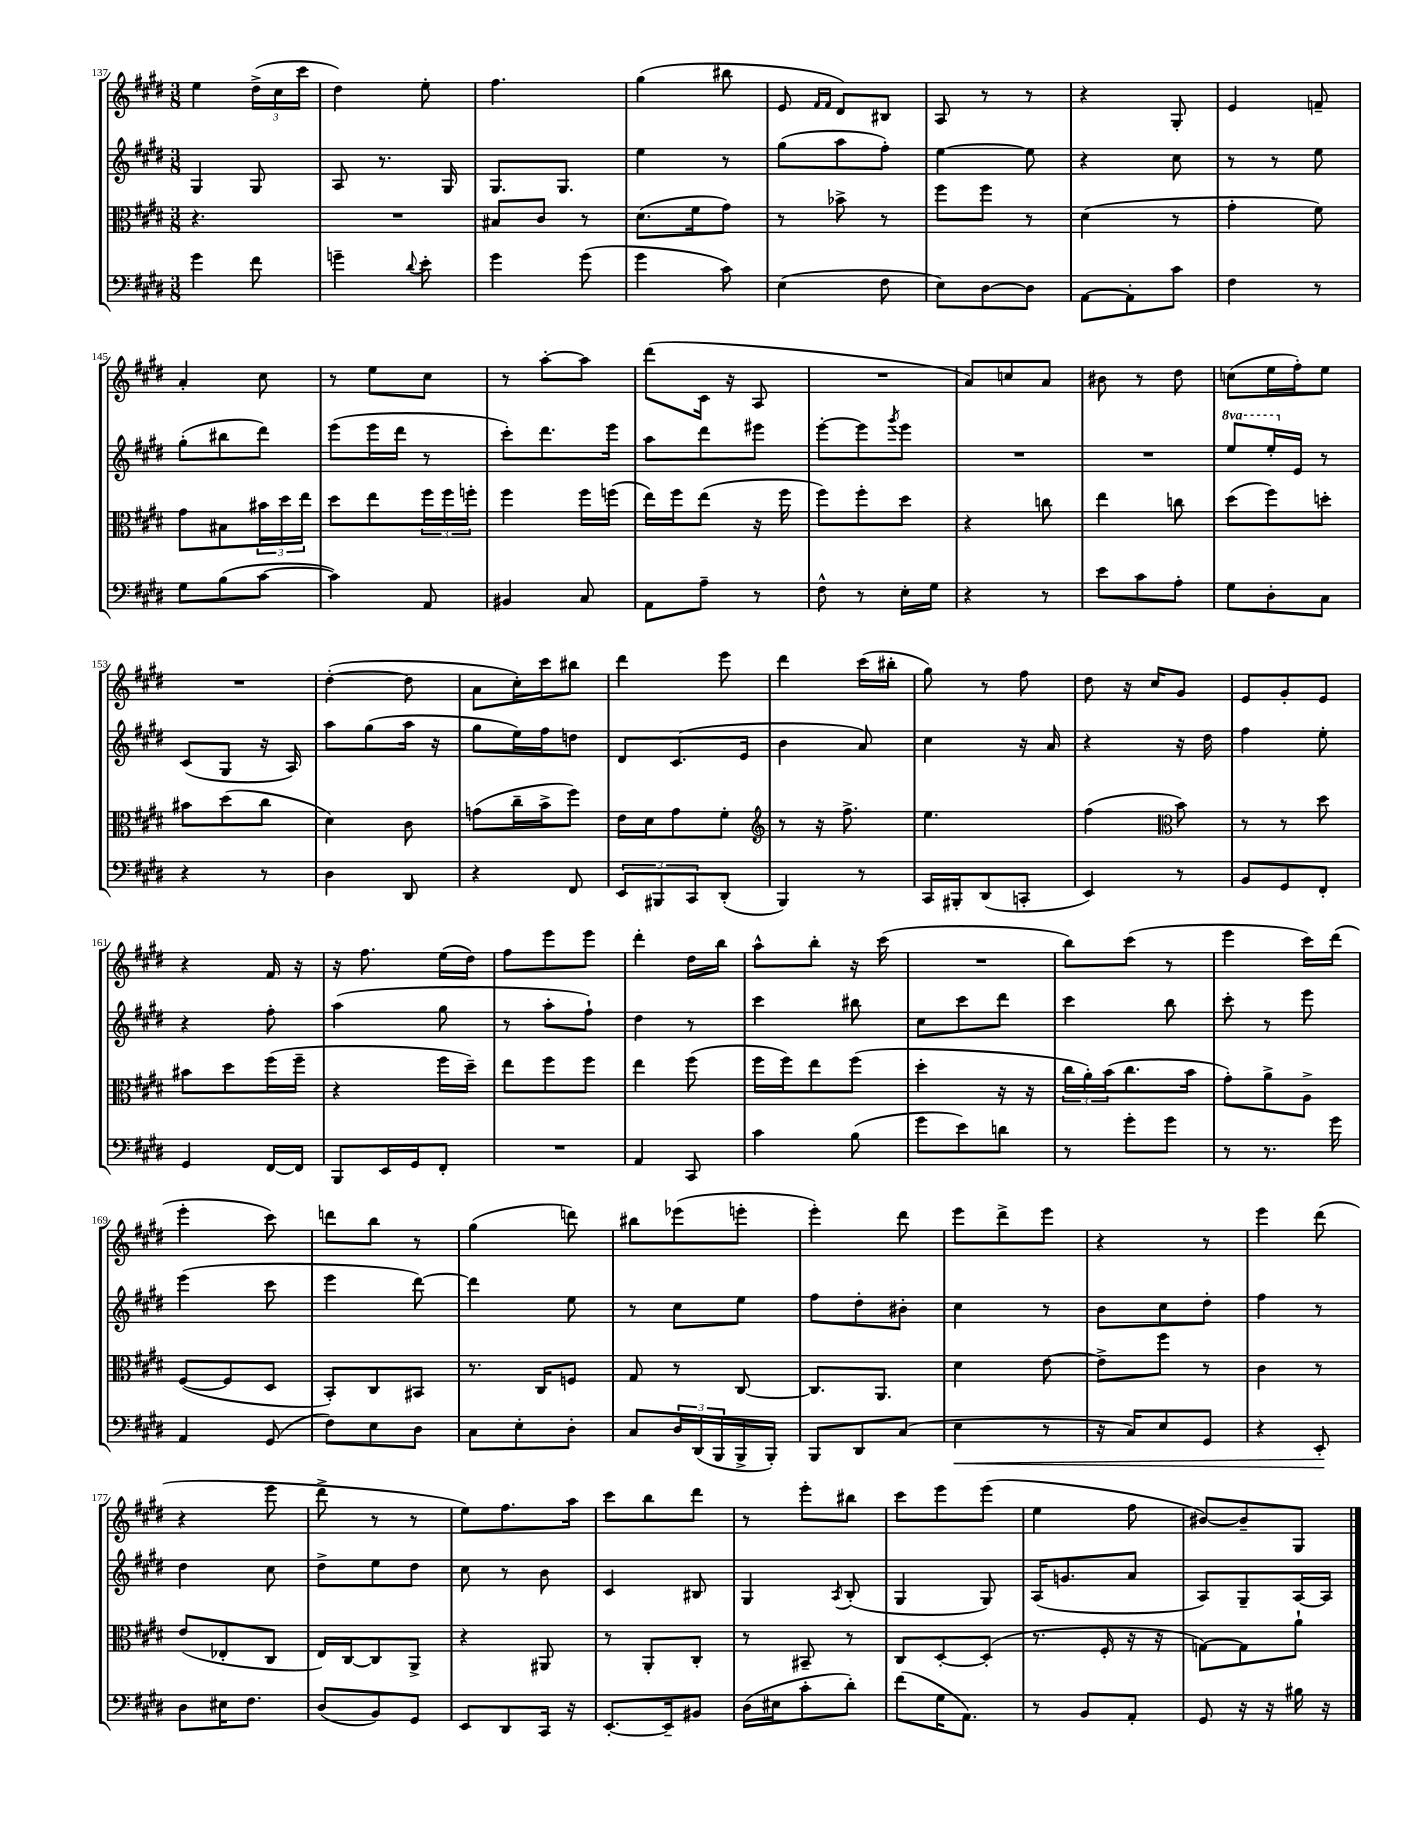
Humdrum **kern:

**kern	**kern	**kern	**kern
*staff4	*staff3	*staff2	*staff1
*clefF4	*clefC3	*clefG2	*clefG2
*k[f#c#g#d#]	*k[f#c#g#d#]	*k[f#c#g#d#]	*k[f#c#g#d#]
*M3/8	*M3/8	*M3/8	*M3/8
4g#	4.r	4G#	4ee
8f#	.	8G#	(24dd#^
.	.	.	24cc#
.	.	.	24ccc#
=	=	=	=
4g~	4.r	8A	4dd#)
.	.	8.r	.
8qqd#	.	.	.
8e'	.	.	8ee'
.	.	16G#	.
=	=	=	=
4g#	8B#	8.G#	4.ff#
.	8c#	.	.
.	.	8.G#	.
(8g#	8r	.	.
=	=	=	=
4g#	(8.d#	4ee	(4gg#
.	16f#	.	.
8c#)	8g#)	8r	8bb#
=	=	=	=
(4E	8r	(8gg#	8e
.	.	.	16qqf#
.	.	.	16qqf#
.	8b-^	8aa	8d#)
8F#	8r	8ff#')	8B#
=	=	=	=
8E)	8ff#	[4ee	8A
[8D#	8ff#	.	8r
8D#]	8r	8ee]	8r
=	=	=	=
[8AA	(4d#	4r	4r
8AA']	.	.	.
8c#	8r	8cc#	8G#'
=	=	=	=
4F#	4g#'	8r	4e
.	.	8r	.
8r	8f#)	8ee	8f~
=	=	=	=
8G#	8g#	(8gg#'	4a'
(8B	8B#	8bb#	.
[8c#	24b#	8ddd#)	8cc#
.	24dd#	.	.
.	24ee	.	.
=	=	=	=
4c#])	8dd#	(8eee	8r
.	8ee	16eee	8ee
.	.	16ddd#	.
8AA	24ff#	8r	8cc#
.	24ff#	.	.
.	24ff'	.	.
=	=	=	=
4BB#	4ff#	8ccc#')	8r
.	.	8.ddd#	[8aa'
8C#	16ff#	.	8aa]
.	(16ff	16eee	.
=	=	=	=
8AA	16ee)	8aa	(8ddd#
.	16ff#	.	.
8A~	(8ee	8ddd#	16c#
.	.	.	16r
8r	16r	8eee#	8A
.	16ff#	.	.
=	=	=	=
8F#^^	8ff#)	[8eee'	4.r
8r	8ff#'	8eee]	.
.	.	8qggg#	.
16E'	8dd#	8eee	.
16G#	.	.	.
=	=	=	=
4r	4r	4.r	8a)
.	.	.	8cc
8r	8cc	.	8a
=	=	=	=
8e	4ee	4.r	8b#
8c#	.	.	8r
8A'	8cc	.	8dd#
=	=	=	=
8G#	(8dd#	8eee	(8cc
8D#'	8ff#)	16eee'	16ee
.	.	16e	16ff#')
8C#	8dd'	8r	8ee
=	=	=	=
4r	8b#	(8c#	4.r
.	(8dd#	8G#	.
8r	8cc#	16r	.
.	.	16A)	.
=	=	=	=
4D#	4d#)	8aa	([4dd#'
.	.	(8gg#	.
8DD#	8c#	16aa	8dd#]
.	.	16r	.
=	=	=	=
4r	(8g	8gg#	8a
.	16cc#~	16ee)	16cc#')
.	16b^	16ff#	16ccc#
8FF#	8ff#)	8dd	8bb#
=	=	=	=
12EE	16e	8d#	4ddd#
.	16d#	.	.
12BBB#	.	.	.
.	8g#	(8.c#	.
12CC#	.	.	.
(8DD#'	8f#'	.	8eee
.	.	16e	.
=	=	=	=
*	*clefG2	*	*
4BBB)	8r	4b	4ddd#
.	16r	.	.
.	8.ff#^	.	.
8r	.	8a)	(16ccc#
.	.	.	16bb#'
=	=	=	=
16CC#	4.ee	4cc#	8gg#)
16BBB#'	.	.	.
(8DD#	.	.	8r
8CC'	.	16r	8ff#
.	.	16a	.
=	=	=	=
4EE)	(4ff#	4r	8dd#
.	.	.	16r
.	.	.	16cc#
*	*clefC3	*	*
8r	8b)	16r	8g#
.	.	16dd#	.
=	=	=	=
8BB	8r	4ff#	8e
8GG#	8r	.	8g#'
8FF#'	8dd#	8ee'	8e
=	=	=	=
4GG#	8b#	4r	4r
.	8dd#	.	.
[16FF#	(16ff#	8ff#'	16f#
16FF#]	16ff#~	.	16r
=	=	=	=
8BBB	4r	(4aa	16r
.	.	.	8.ff#
16EE	.	.	.
16GG#	.	.	.
8FF#'	16ff#	8gg#	(16ee
.	16dd#~)	.	16dd#)
=	=	=	=
4.r	8ee	8r	8ff#
.	8ff#	8aa'	8eee
.	8ff#	8ff#`)	8eee
=	=	=	=
4AA	4ee	4dd#	4ddd#'
8CC#	(8ff#	8r	16dd#
.	.	.	16bb
=	=	=	=
4c#	16ff#	4ccc#	8aa^^
.	16ff#)	.	.
.	8ee	.	8bb'
(8B	(8ff#	8bb#	16r
.	.	.	(16ccc#
=	=	=	=
8g#	4dd#'	8cc#	4.r
8e)	.	8ccc#	.
8d	16r	8ddd#	.
.	16r	.	.
=	=	=	=
8r	24cc#	4ccc#	8bb)
.	24a')	.	.
.	(24b	.	.
8g#'	8.cc#	.	(8ccc#
8g#	.	8bb	8r
.	16b	.	.
=	=	=	=
8r	8g#')	8ccc#'	4eee
8.r	8a^	8r	.
.	8A^	8eee	16ccc#)
16g#	.	.	(16ddd#
=	=	=	=
4AA	([8F#	(4eee	4eee'
.	8F#]	.	.
(8GG#	8D#	8ccc#	8ccc#)
=	=	=	=
8F#)	8BB')	4eee	8ddd
8E	8C#	.	8bb
8D#	8BB#	[8ddd#)	8r
=	=	=	=
8C#	8.r	4ddd#]	(4gg#
8E'	.	.	.
.	16C#	.	.
8D#'	8F	8ee	8ddd)
=	=	=	=
8C#	8G#	8r	8bb#
24D#	8r	8cc#	(8eee-
(24DD#	.	.	.
24BBB	.	.	.
16BBB^	[8C#	8ee	8eee'
16BBB')	.	.	.
=	=	=	=
8BBB	8.C#]	8ff#	4eee')
8DD#	.	8dd#'	.
.	8.AA	.	.
(8C#	.	8b#'	8ddd#
=	=	=	=
4E	4d#	4cc#	8eee
.	.	.	8ddd#^
8r	[8e	8r	8eee
=	=	=	=
16r	8e^]	8b	4r
16C#)	.	.	.
8E	8ff#	8cc#	.
8GG#	8r	8dd#'	8r
=	=	=	=
4r	4c#	4ff#	4eee
8EE'	8r	8r	(8ddd#
=	=	=	=
8D#	(8e	4dd#	4r
16E#	8E-'	.	.
8.F#	.	.	.
.	8C#	8cc#	8eee
=	=	=	=
(8D#	16E)	8dd#^	8ddd#^
.	[16C#	.	.
8BB)	8C#]	8ee	8r
8GG#	8AA^	8dd#	8r
=	=	=	=
8EE	4r	8cc#	8ee)
8DD#	.	8r	8.ff#
16CC#	8AA#	8b	.
16r	.	.	16aa
=	=	=	=
[8.EE'	8r	4c#	8ccc#
.	8AA'	.	8bb
16EE~]	.	.	.
8BB#	8C#'	8B#	8ddd#
=	=	=	=
(16D#	8r	4G#	8r
16E#	.	.	.
8c#'	8BB#~	.	8eee'
.	.	8qA	.
8d#')	8r	(8B'	8bb#
=	=	=	=
(8f#	8C#	4G#	8ccc#
16G#	[8D#'	.	8eee
8.AA)	.	.	.
.	(8D#']	8G#)	(8eee
=	=	=	=
8r	8.r	(16A	4ee
.	.	8.g	.
8BB	.	.	.
.	16F#'	.	.
8AA'	16r	8a	8ff#
.	16r	.	.
=	=	=	=
8GG#	[8G)	8A)	[8b#)
16r	8G]	8G#~	8b#~]
16r	.	.	.
16B#	8a`	[16A	8G#
16r	.	16A]	.
==	==	==	==
*-	*-	*-	*-
